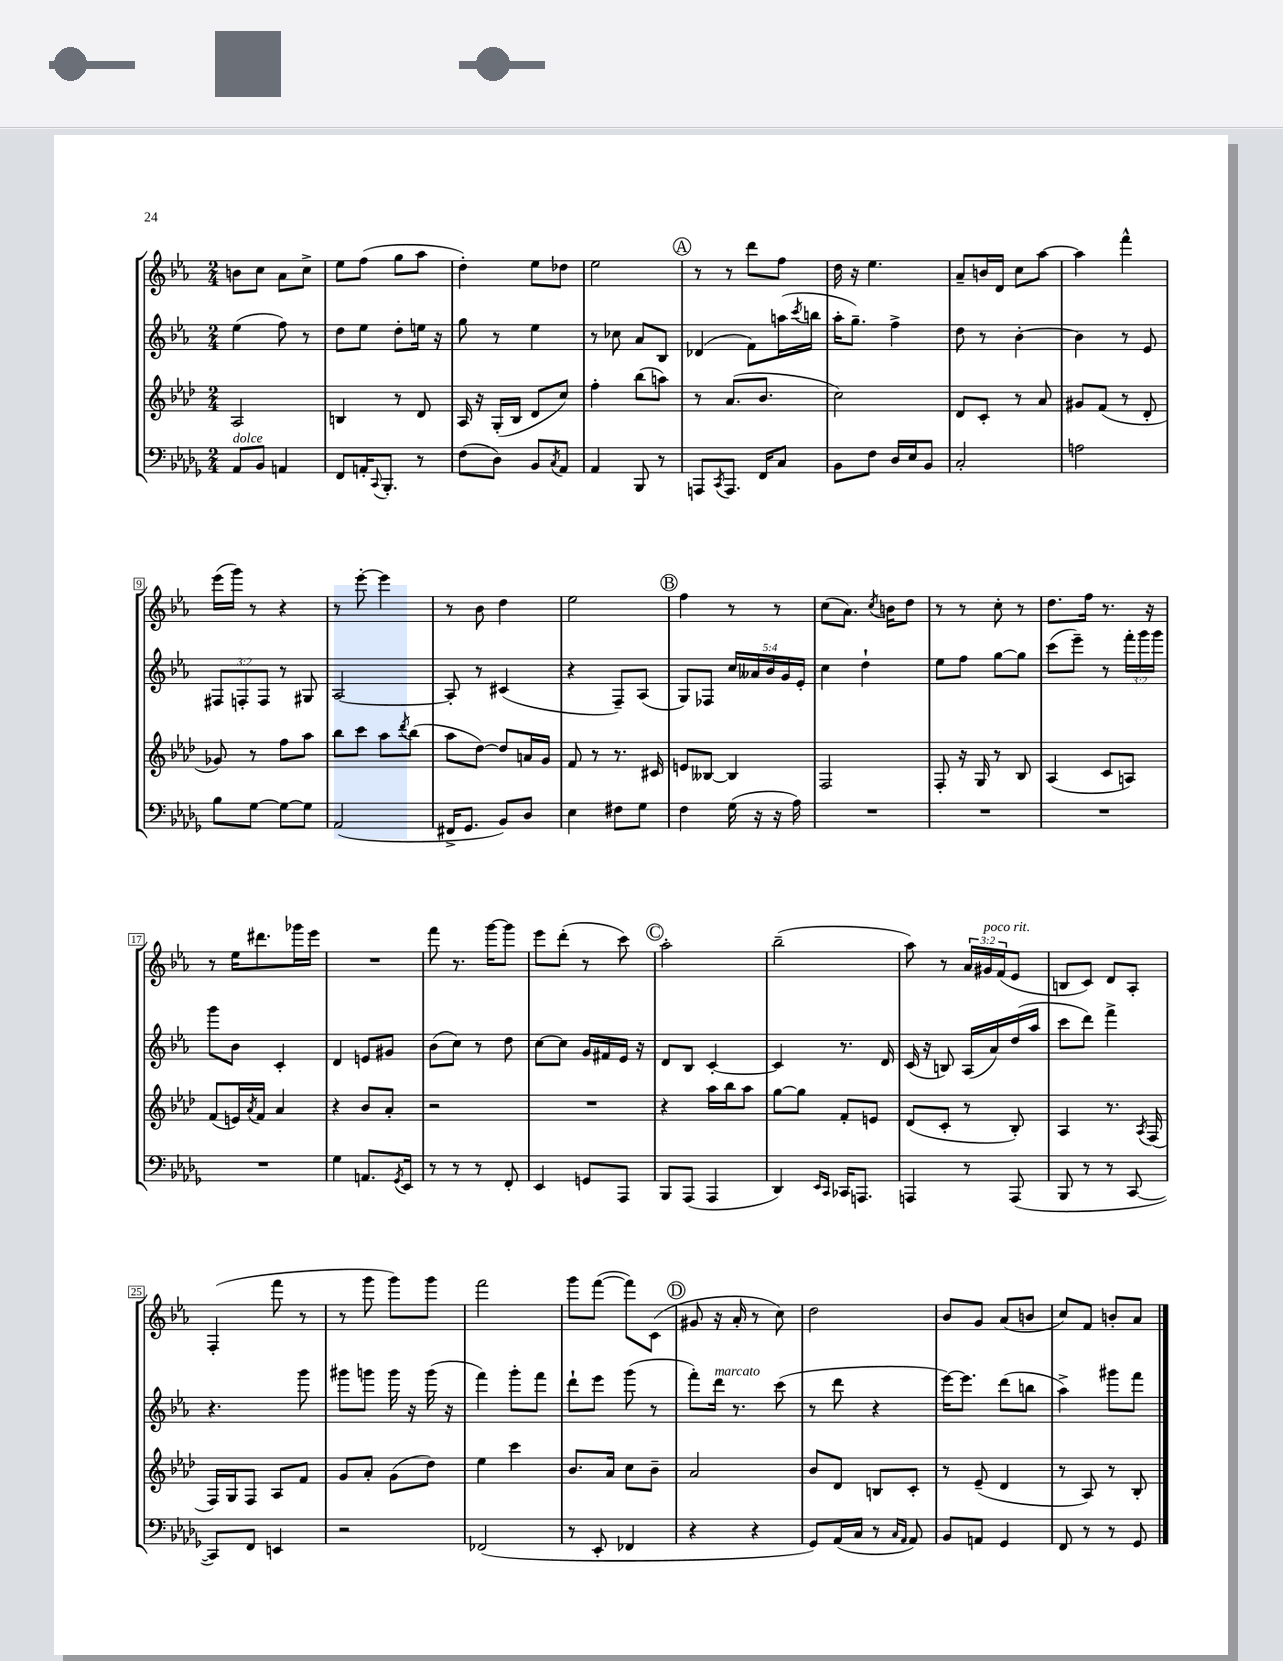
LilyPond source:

<<
\new StaffGroup <<
\new Staff = "s0" {
    \clef treble \key ees \major \numericTimeSignature \time 2/4 \override Staff.TupletNumber.text = #tuplet-number::calc-fraction-text
    b'8 c''8 aes'8 c''8-> |
    ees''8 f''8( g''8 aes''8 |
    d''4-.) ees''8 des''8 |
    ees''2 |
    \mark \markup { \circle "A" } r8 r8 d'''8 f''8 |
    d''16 r16 ees''4. |
    aes'8-- b'16 d'16 c''8 aes''8~ |
    aes''4 f'''4-^ |
    ees'''16( g'''16) r8 r4 |
    r8 ees'''8~-. ees'''4 |
    r8 bes'8 d''4 |
    ees''2 |
    \mark \markup { \circle "B" } f''4 r8 r8 |
    c''8( aes'8.) \acciaccatura { c''8 } b'16 d''8 |
    r8 r8 c''8-. r8 |
    d''8. f''16 r8. r16 |
    r8 ees''16 dis'''8. ges'''16 ees'''16 |
    R2 |
    f'''8 r8. g'''16~ g'''8 |
    ees'''8 d'''8-.( r8 c'''8) |
    \mark \markup { \circle "C" } aes''2-. |
    bes''2--( |
    aes''8) r8 \tuplet 3/2 { aes'16 gis'16^\markup { \italic "poco rit." } f'16( } ees'8 |
    b8 c'8) d'8 aes8-. |
    f4-.( f'''8 r8 |
    r8 g'''8 g'''8) g'''8 |
    f'''2 |
    g'''8 f'''8~( f'''8) c'8( |
    \mark \markup { \circle "D" } gis'8 r16 aes'16-. r8 c''8) |
    d''2 |
    bes'8 g'8 aes'8( b'8 |
    c''8) f'8 b'8-. aes'8 \bar "|." |
}
\new Staff = "s1" {
    \clef treble \key ees \major \numericTimeSignature \time 2/4 \override Staff.TupletNumber.text = #tuplet-number::calc-fraction-text
    ees''4( f''8) r8 |
    d''8 ees''8 d''8-. e''16 r16 |
    g''8 r8 ees''4 |
    r8 ces''8 aes'8 bes8 |
    \mark \markup { \circle "A" } des'4( f'8) a''16( \acciaccatura { c'''8 } b''16 |
    aes''16-. g''8.--) f''4-> |
    d''8 r8 bes'4~-. |
    bes'4 r8 ees'8 |
    \tuplet 3/2 { fis8 f8-. f8 } r8 gis8 |
    aes2~ |
    aes8-. r8 cis'4( |
    r4 f8--) aes8( |
    \mark \markup { \circle "B" } g8) fes8 \tuplet 5/4 { c''16 aeses'16 bes'16 g'16 ees'16-. } |
    c''4 d''4-! |
    ees''8 f''8 g''8~ g''8 |
    c'''8( ees'''8--) r8 \tuplet 3/2 { f'''16-. g'''16 g'''16 } |
    g'''8 bes'8 c'4-. |
    d'4 e'8 gis'8 |
    bes'8( c''8) r8 d''8 |
    c''8~ c''8 g'16 fis'16 ees'16 r16 |
    \mark \markup { \circle "C" } d'8 bes8 c'4~-. |
    c'4 r8. d'16 |
    c'16( r16 b8) aes16( aes'16) d''16( aes''16 |
    c'''8 d'''8) f'''4-> |
    r4. g'''8 |
    gis'''8 g'''8 g'''16 r16 g'''16( r16 |
    f'''4) g'''8-. f'''8 |
    d'''8-! ees'''8 g'''8( r8 |
    \mark \markup { \circle "D" } f'''8-.) d'''16^\markup { \italic "marcato" } r8. c'''8( |
    r8 d'''8 r4 |
    ees'''16~) ees'''8. d'''8( b''8 |
    aes''4->) gis'''8 f'''8 \bar "|." |
}
\new Staff = "s2" {
    \clef treble \key aes \major \numericTimeSignature \time 2/4
    aes2 |
    b4 r8 des'8 |
    aes16 r16 g16-.( bes16 des'8 c''8) |
    f''4-. bes''8( a''8) |
    \mark \markup { \circle "A" } r8 aes'8.( bes'8. |
    c''2) |
    des'8 c'8-. r8 aes'8 |
    gis'8 f'8( r8 des'8-. |
    ges'8) r8 f''8 aes''8 |
    bes''8 c'''8 aes''8 \acciaccatura { des'''8 } bes''8( |
    aes''8 des''8~) des''8 a'16 g'16 |
    f'8 r8 r8. cis'16 |
    \mark \markup { \circle "B" } e'8 beses8~ beses4 |
    f2 |
    f8-. r16 g16 r8 bes8 |
    aes4( c'8 a8) |
    f'8( e'16) \acciaccatura { aes'8 } f'16 aes'4 |
    r4 bes'8 aes'8-. |
    r2 |
    R2 |
    \mark \markup { \circle "C" } r4 aes''16 bes''16 aes''8 |
    g''8~ g''8 f'8-. e'8 |
    des'8( c'8-. r8 bes8-.) |
    aes4 r8. \acciaccatura { aes8 } f16( |
    f16) g16 f8 aes8 f'8 |
    g'8 aes'8-. g'8( des''8) |
    ees''4 c'''4 |
    bes'8. aes'16 c''8 bes'8-- |
    \mark \markup { \circle "D" } aes'2 |
    bes'8 des'8 b8 c'8-. |
    r8 ees'8--( des'4 |
    r8 aes8) r8 bes8-. \bar "|." |
}
\new Staff = "s3" {
    \clef bass \key des \major \numericTimeSignature \time 2/4
    aes,8^\markup { \italic "dolce" } bes,8 a,4 |
    f,8 a,16-. \appoggiatura { c,8 } bes,,8.-. r8 |
    f8( des8) bes,8 \acciaccatura { c8 } aes,8 |
    aes,4 bes,,8 r8 |
    \mark \markup { \circle "A" } a,,8 \acciaccatura { c,8 } a,,8. f,16 c8 |
    bes,8 f8 des16 ees16 bes,8 |
    c2-. |
    a2 |
    bes8 ges8~ ges8~ ges8 |
    aes,2( |
    fis,16-> ges,8. bes,8) des8 |
    ees4 fis8 ges8 |
    \mark \markup { \circle "B" } f4 ges16( r16 r16 aes16) |
    R2 |
    R2 |
    R2 |
    R2 |
    ges4 a,8. \acciaccatura { ges,8 } ees,16 |
    r8 r8 r8 f,8-. |
    ees,4 g,8 aes,,8 |
    \mark \markup { \circle "C" } bes,,8 aes,,8( aes,,4 |
    des,4) \grace { ees,16 c,16 } ces,16 a,,8. |
    a,,4 r8 a,,8( |
    bes,,8 r8 r8 c,8~ |
    c,8) f,8 e,4 |
    r2 |
    fes,2( |
    r8 ees,8-. fes,4 |
    \mark \markup { \circle "D" } r4 r4 |
    ges,8) aes,16( c16 r8 \grace { c16 aes,16 } aes,8) |
    bes,8 a,8 ges,4 |
    f,8 r8 r8 ges,8 \bar "|." |
}
>>
>>
\layout { \context { \Score \override BarNumber.stencil = #(make-stencil-boxer 0.1 0.3 ly:text-interface::print) } }
